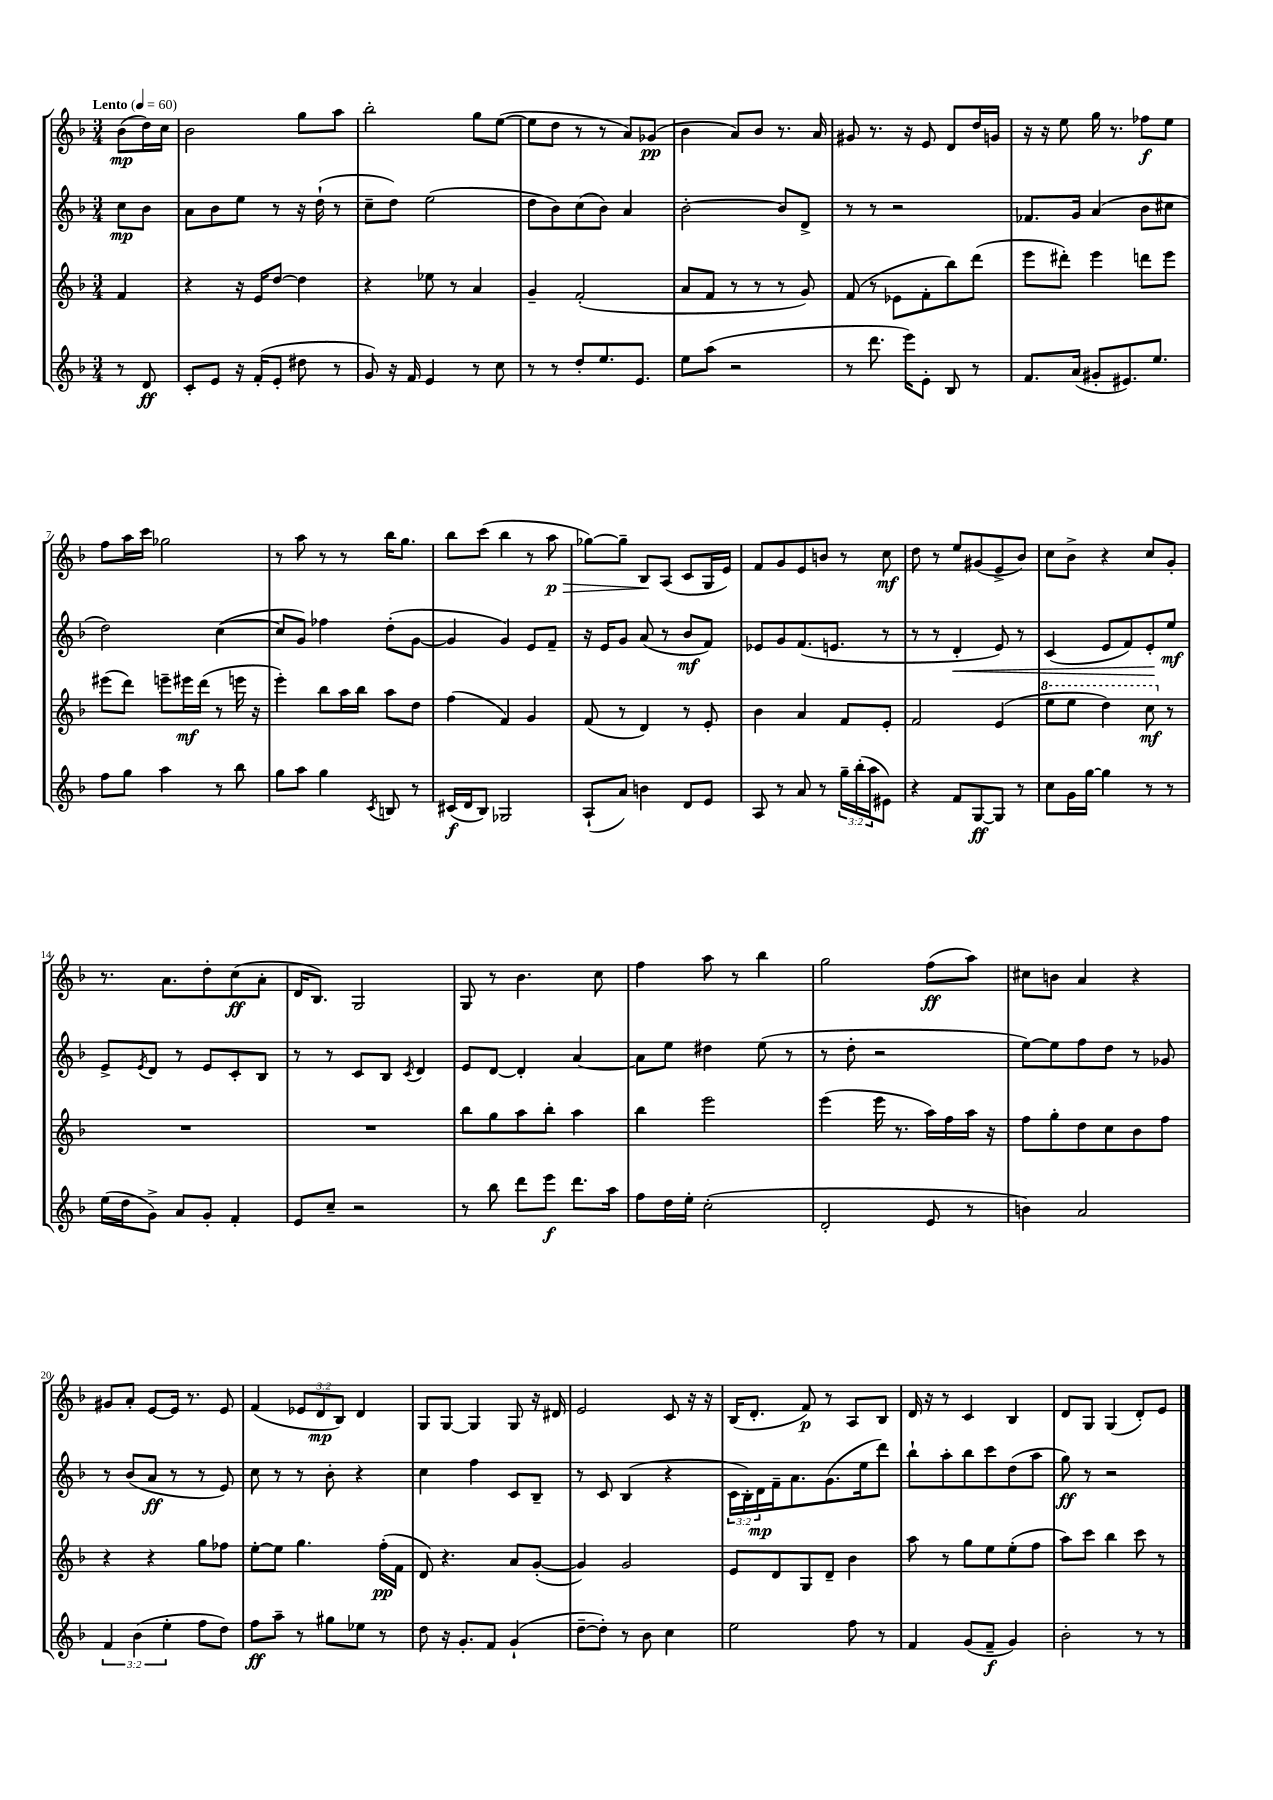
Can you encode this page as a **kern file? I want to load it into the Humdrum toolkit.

**kern	**dynam	**kern	**dynam	**kern	**dynam	**kern	**dynam
*part4	*part4	*part3	*part3	*part2	*part2	*part1	*part1
*staff4	*staff4	*staff3	*staff3	*staff2	*staff2	*staff1	*staff1
*clefG2	*	*clefG2	*	*clefG2	*	*clefG2	*
*k[b-]	*	*k[b-]	*	*k[b-]	*	*k[b-]	*
*M3/4	*	*M3/4	*	*M3/4	*	*M3/4	*
*MM60	*	*MM60	*	*MM60	*	*MM60	*
=	=	=	=	=	=	=	=
!	!	!	!	!	!	!LO:TX:a:B:t=Lento	!
8r	.	4f/	.	8cc\L	mp	(8b-\L	mp
8d/	ff	.	.	8b-\J	.	16dd\L)	.
.	.	.	.	.	.	16cc\JJ	.
=1	=1	=1	=1	=1	=1	=1	=1
8c'/L	.	4r	.	8a\L	.	2b-\	.
8e/J	.	.	.	8b-\	.	.	.
16r	.	16r	.	8ee\J	.	.	.
(16f'/KL	.	16e/KL	.	.	.	.	.
8e'/J	.	[8dd/J	.	8r	.	.	.
8dd#X\	.	4dd\]	.	16r	.	8gg\L	.
.	.	.	.	(16dd`\	.	.	.
8r	.	.	.	8r	.	8aa\J	.
=2	=2	=2	=2	=2	=2	=2	=2
8g/)	.	4r	.	8cc~\L	.	2bb-'\	.
16r	.	.	.	8dd\J)	.	.	.
16f/	.	.	.	.	.	.	.
4e/	.	8ee-X\	.	(2ee\	.	.	.
.	.	8r	.	.	.	.	.
8r	.	4a/	.	.	.	8gg\L	.
8cc\	.	.	.	.	.	([8ee\J	.
=3	=3	=3	=3	=3	=3	=3	=3
8r	.	4g~/	.	8dd\L	.	8ee\L]	.
8r	.	.	.	8b-\)	.	8dd\J	.
8dd'/L	.	(2f'/	.	(8cc\	.	8r	.
8.ee/	.	.	.	8b-\J)	.	8r	.
.	.	.	.	4a/	.	8a/L)	.
8.e/J	.	.	.	.	.	.	.
.	.	.	.	.	.	(8g-X/J	pp
=4	=4	=4	=4	=4	=4	=4	=4
8ee\L	.	8a/L	.	[2b-'\	.	4b-\	.
(8aa\J	.	8f/J	.	.	.	.	.
2r	.	8r	.	.	.	8a/L)	.
.	.	8r	.	.	.	8b-/J	.
.	.	8r	.	8b-/L]	.	8.r	.
.	.	8g/)	.	8d^/J	.	.	.
.	.	.	.	.	.	16a/	.
=5	=5	=5	=5	=5	=5	=5	=5
8r	.	(8f/	.	8r	.	8g#X/	.
8.ddd\	.	8r	.	8r	.	8.r	.
.	.	8e-X\L	.	2r	.	.	.
16eee\KL)	.	.	.	.	.	16r	.
8e'\J	.	8f'\	.	.	.	8e/	.
8B-/	.	8bb-\)	.	.	.	8d/L	.
8r	.	(8ddd\J	.	.	.	16dd/L	.
.	.	.	.	.	.	16gn/JJ	.
=6	=6	=6	=6	=6	=6	=6	=6
8.f/L	.	8eee\L	.	8.f-X/L	.	16r	.
.	.	.	.	.	.	16r	.
.	.	8ddd#X'\J)	.	.	.	8ee\	.
(16a/Jk	.	.	.	16g/Jk	.	.	.
8g#X'/L	.	4eee\	.	(4a/	.	16gg\	.
.	.	.	.	.	.	8.r	.
8.e#X/)	.	.	.	.	.	.	.
.	.	8dddn\L	.	8b-\L	.	8ff-X\L	f
8.ee/J	.	.	.	.	.	.	.
.	.	8eee\J	.	8cc#X\J	.	8ee\J	.
!!LO:LB:g=z
=7	=7	=7	=7	=7	=7	=7	=7
8ff\L	.	(8eee#X\L	.	2dd\)	.	8ff\L	.
8gg\J	.	8ddd\J)	.	.	.	16aa\L	.
.	.	.	.	.	.	16ccc\JJ	.
4aa\	.	8eeen~\L	.	.	.	2gg-X\	.
.	.	16eee#X\L	mf	.	.	.	.
.	.	(16ddd\JJ	.	.	.	.	.
8r	.	8r	.	([4cc\	.	.	.
8bb-\	.	16eeen\	.	.	.	.	.
.	.	16r	.	.	.	.	.
=8	=8	=8	=8	=8	=8	=8	=8
8gg\L	.	4eee'\)	.	8cc/L]	.	8r	.
8aa\J	.	.	.	8g/J)	.	8aa\	.
4gg\	.	8bb-\L	.	4ff-X\	.	8r	.
.	.	16aa\L	.	.	.	8r	.
.	.	16bb-\JJ	.	.	.	.	.
8qc/	.	.	.	.	.	.	.
8Bn/	.	8aa\L	.	(8dd'\L	.	16bb-\KL	.
.	.	.	.	.	.	8.gg\J	.
8r	.	8dd\J	.	[8g\J	.	.	.
=9	=9	=9	=9	=9	=9	=9	=9
(16c#X/LL	f	(4ff\	.	4g/]	.	8bb-\L	.
16d/J	.	.	.	.	.	.	.
8B-/J)	.	.	.	.	.	(8ccc\J	.
2G-X/	.	4f/)	.	4g/)	.	4bb-\	.
.	.	4g/	.	8e/L	.	8r	.
!	!	!	!	!	!	!	!LO:HP:b
.	.	.	.	8f~/J	.	8aa\	> p
=10	=10	=10	=10	=10	=10	=10	=10
(8A`/L	.	(8f/	.	16r	.	[8gg-X\L)	.
.	.	.	.	16e/KL	.	.	.
8a/J)	.	8r	.	8g/J	.	8gg-~\J]	.
4bn\	.	4d/)	.	(8a/	.	8B-/L	.
.	.	.	.	8r	.	(8A/J	]
8d/L	.	8r	.	8b-/L	mf	8c/L	.
8e/J	.	8e'/	.	8f/J)	.	16G/L	.
.	.	.	.	.	.	16e/JJ)	.
=11	=11	=11	=11	=11	=11	=11	=11
8A/	.	4b-\	.	8e-X/L	.	8f/L	.
8r	.	.	.	8g/	.	8g/	.
8a/	.	4a/	.	(8.f/	.	8e/	.
8r	.	.	.	.	.	8bn/J	.
.	.	.	.	8.en/J	.	.	.
24gg~\LL	.	8f/L	.	.	.	8r	.
(24bb-'\	.	.	.	.	.	.	.
24aa\J	.	.	.	.	.	.	.
8e#X\J)	.	8e'/J	.	8r	.	8cc\	mf
=12	=12	=12	=12	=12	=12	=12	=12
4r	.	2f/	.	8r	.	8dd\	.
.	.	.	.	8r	.	8r	.
!	!	!	!	!	!LO:HP:b	!	!
8f/L	.	.	.	4d'/	<	8ee/L	.
[8G/	ff	.	.	.	.	(8g#X/	.
8G/J]	.	(4e/	.	8e/)	.	8e^/	.
8r	.	.	.	8r	.	8b-/J)	.
=13	=13	=13	=13	=13	=13	=13	=13
*	*	*8va	*	*	*	*	*
8cc\L	.	8eee\L	.	(4c/	.	8cc\L	.
16g\L	.	8eee\J	.	.	.	8b-^\J	.
[16gg\JJ	.	.	.	.	.	.	.
4gg\]	.	4ddd\)	.	8e/L	.	4r	.
.	.	.	.	8f/)	.	.	.
8r	.	8ccc\	mf	8e'/	.	8cc/L	.
*	*	*X8va	*	*	*	*	*
8r	.	8r	.	8ee/J	[ mf	8g'/J	.
!!LO:LB:g=z
=14	=14	=14	=14	=14	=14	=14	=14
(16ee\LL	.	2.r	.	8e^/L	.	8.r	.
16dd\J	.	.	.	.	.	.	.
.	.	.	.	8qe/	.	.	.
8g^\J)	.	.	.	8d/J	.	.	.
.	.	.	.	.	.	8.a\L	.
8a/L	.	.	.	8r	.	.	.
8g'/J	.	.	.	8e/L	.	8dd'\	.
4f'/	.	.	.	8c'/	.	(8cc\	ff
.	.	.	.	8B-/J	.	8a'\J	.
=15	=15	=15	=15	=15	=15	=15	=15
8e/L	.	2.r	.	8r	.	16d/KL	.
.	.	.	.	.	.	8.B-/J)	.
8cc~/J	.	.	.	8r	.	.	.
2r	.	.	.	8c/L	.	2G/	.
.	.	.	.	8B-/J	.	.	.
.	.	.	.	8qc/	.	.	.
.	.	.	.	4d/	.	.	.
=16	=16	=16	=16	=16	=16	=16	=16
8r	.	8bb-\L	.	8e/L	.	8G/	.
8bb-\	.	8gg\	.	[8d/J	.	8r	.
8ddd\L	.	8aa\	.	4d'/]	.	4.b-\	.
8eee\J	f	8bb-'\J	.	.	.	.	.
8.ddd\L	.	4aa\	.	[4a/	.	.	.
.	.	.	.	.	.	8cc\	.
16aa\Jk	.	.	.	.	.	.	.
=17	=17	=17	=17	=17	=17	=17	=17
8ff\L	.	4bb-\	.	8a\L]	.	4ff\	.
16dd\L	.	.	.	8ee\J	.	.	.
16ee'\JJ	.	.	.	.	.	.	.
(2cc'\	.	2eee\	.	4dd#X\	.	8aa\	.
.	.	.	.	.	.	8r	.
.	.	.	.	(8ee\	.	4bb-\	.
.	.	.	.	8r	.	.	.
=18	=18	=18	=18	=18	=18	=18	=18
2d'/	.	(4eee\	.	8r	.	2gg\	.
.	.	.	.	8dd'\	.	.	.
.	.	16eee\	.	2r	.	.	.
.	.	8.r	.	.	.	.	.
8e/	.	16aa\LL)	.	.	.	(8ff\L	ff
.	.	16ff\	.	.	.	.	.
8r	.	16aa\JJ	.	.	.	8aa\J)	.
.	.	16r	.	.	.	.	.
=19	=19	=19	=19	=19	=19	=19	=19
4bn\)	.	8ff\L	.	[8ee\L)	.	8cc#X\L	.
.	.	8gg'\	.	8ee\]	.	8bn\J	.
2a/	.	8dd\	.	8ff\	.	4a/	.
.	.	8cc\	.	8dd\J	.	.	.
.	.	8b-\	.	8r	.	4r	.
.	.	8ff\J	.	8g-X/	.	.	.
!!LO:LB:g=z
=20	=20	=20	=20	=20	=20	=20	=20
6f/	.	4r	.	8r	.	8g#X/L	.
.	.	.	.	(8b-/L	.	8a'/J	.
(6b-\	.	.	.	.	.	.	.
.	.	4r	.	8a/J	ff	[8e/L	.
6ee'\	.	.	.	.	.	.	.
.	.	.	.	8r	.	16e/Jk]	.
.	.	.	.	.	.	8.r	.
8ff\L	.	8gg\L	.	8r	.	.	.
8dd\J)	.	8ff-X\J	.	8e/)	.	8e/	.
=21	=21	=21	=21	=21	=21	=21	=21
8ff\L	ff	[8ee'\L	.	8cc\	.	(4f/	.
8aa~\J	.	8ee\J]	.	8r	.	.	.
8r	.	4.gg\	.	8r	.	12e-X/L	.
.	.	.	.	.	.	12d/	mp
8gg#X\L	.	.	.	8b-'\	.	.	.
.	.	.	.	.	.	12B-/J)	.
8ee-X\J	.	.	.	4r	.	4d/	.
8r	.	(16ff'\LL	pp	.	.	.	.
.	.	16f\JJ	.	.	.	.	.
=22	=22	=22	=22	=22	=22	=22	=22
8dd\	.	8d/)	.	4cc\	.	8G/L	.
16r	.	4.r	.	.	.	[8G/J	.
8.g'/L	.	.	.	.	.	.	.
.	.	.	.	4ff\	.	4G/]	.
8f/J	.	.	.	.	.	.	.
(4g`/	.	8a/L	.	8c/L	.	8G/	.
.	.	([8g'/J	.	8B-~/J	.	16r	.
.	.	.	.	.	.	16d#X/	.
=23	=23	=23	=23	=23	=23	=23	=23
[8dd~\L	.	4g/])	.	8r	.	2e/	.
8dd'\J])	.	.	.	8c/	.	.	.
8r	.	2g/	.	(4B-/	.	.	.
8b-\	.	.	.	.	.	.	.
4cc\	.	.	.	4r	.	8c/	.
.	.	.	.	.	.	16r	.
.	.	.	.	.	.	16r	.
=24	=24	=24	=24	=24	=24	=24	=24
2ee\	.	8e/L	.	24c\LL	.	(16B-/KL	.
.	.	.	.	24B-'\)	.	.	.
.	.	.	.	.	.	8.d'/J	.
.	.	.	.	24d\	mp	.	.
.	.	8d/	.	16f~\J	.	.	.
.	.	.	.	8.a\	.	.	.
.	.	8G/	.	.	.	8f/)	p
.	.	8d~/J	.	(8.g\	.	8r	.
8ff\	.	4b-\	.	.	.	8A/L	.
.	.	.	.	16ee\k	.	.	.
8r	.	.	.	8ddd\J)	.	8B-/J	.
=25	=25	=25	=25	=25	=25	=25	=25
4f/	.	8aa\	.	8bb-`\L	.	16d/	.
.	.	.	.	.	.	16r	.
.	.	8r	.	8aa'\	.	8r	.
(8g/L	.	8gg\L	.	8bb-\	.	4c/	.
8f~/J	f	8ee\	.	8ccc\	.	.	.
4g/)	.	(8ee'\	.	(8dd\	.	4B-/	.
.	.	8ff\J	.	8aa\J	.	.	.
=26	=26	=26	=26	=26	=26	=26	=26
2b-'\	.	8aa\L)	.	8gg\)	ff	8d/L	.
.	.	8ccc\J	.	8r	.	8G/J	.
.	.	4bb-\	.	2r	.	(4G/	.
8r	.	8ccc\	.	.	.	8d'/L)	.
8r	.	8r	.	.	.	8e/J	.
==	==	==	==	==	==	==	==
*-	*-	*-	*-	*-	*-	*-	*-
